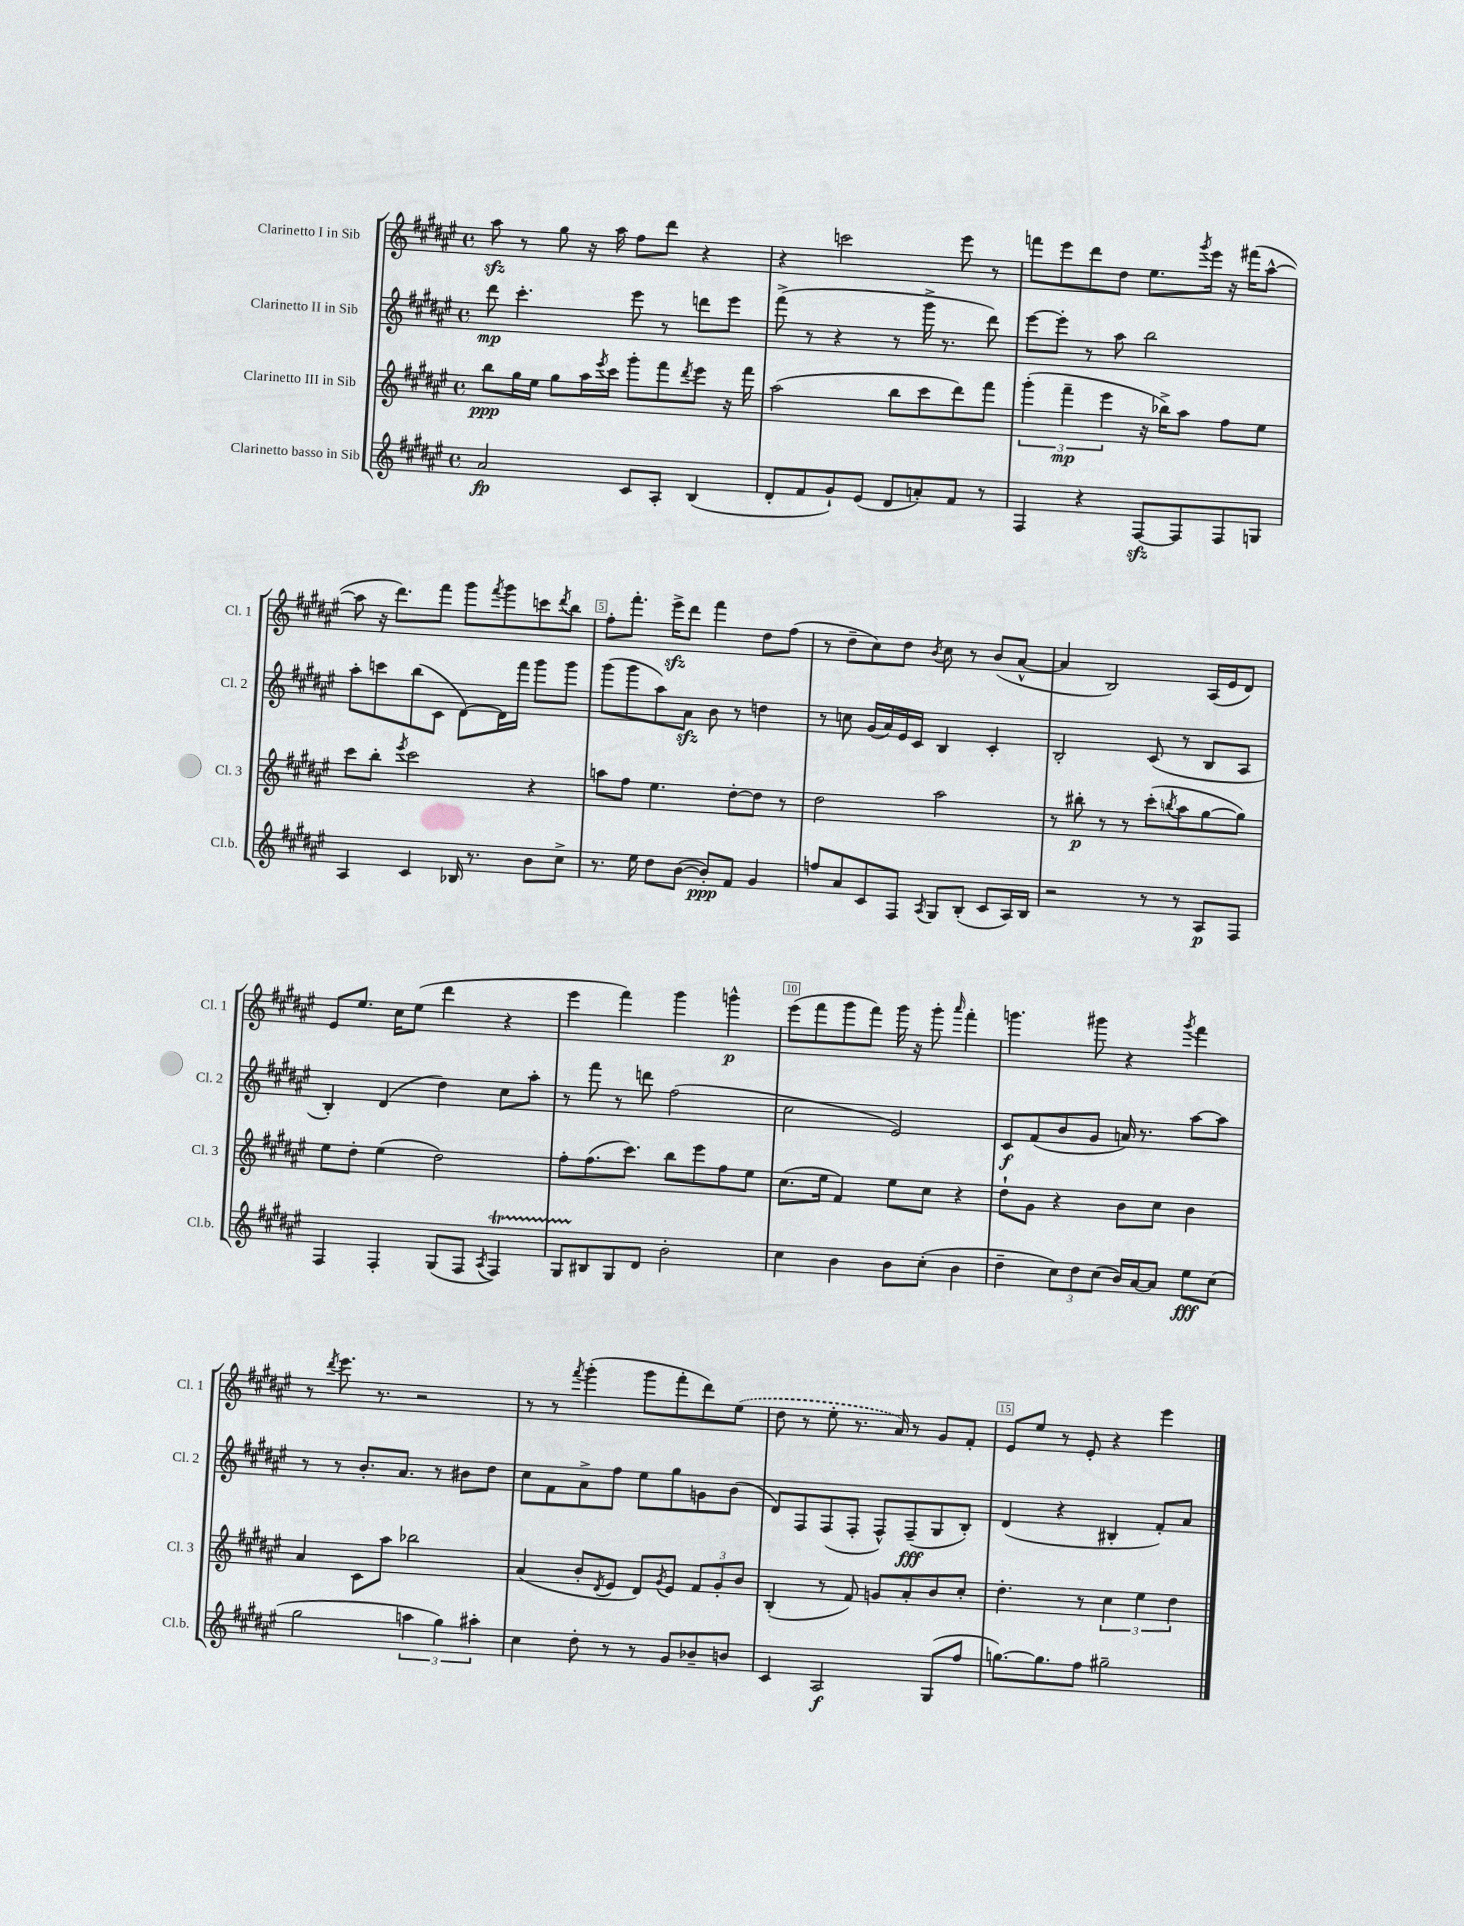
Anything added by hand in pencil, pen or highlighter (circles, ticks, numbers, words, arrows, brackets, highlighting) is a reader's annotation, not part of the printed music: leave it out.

**kern	**kern	**kern	**kern
*staff4	*staff3	*staff2	*staff1
*clefG2	*clefG2	*clefG2	*clefG2
*k[f#c#g#d#a#e#]	*k[f#c#g#d#a#e#]	*k[f#c#g#d#a#e#]	*k[f#c#g#d#a#e#]
*M4/4	*M4/4	*M4/4	*M4/4
*met(c)	*met(c)	*met(c)	*met(c)
2a#	8bb	8ddd#	8aa#
.	16gg#	4.ccc#'	8r
.	16ee#	.	.
.	8gg#	.	8gg#
.	16aa#	.	16r
.	8qeee#	.	.
.	16ccc#	.	16aa#
8c#	8ggg#'	8eee#	8ff#
8A#'	8fff#	8r	8ddd#
.	8qddd#	.	.
(4B	8eee#	8ddd	4r
.	16r	8eee#	.
.	16fff#	.	.
=	=	=	=
8d#'	(2aa#	(8fff#^	4r
8f#	.	8r	.
8g#`)	.	4r	2ccc
(8e#	.	.	.
8d#	8bb	8r	.
8a')	8ccc#	16ggg#^	.
.	.	8.r	.
8f#	8ddd#)	.	8eee#
8r	8fff#	8ddd#)	8r
=	=	=	=
4F#	(6ggg#'	[8eee#	8fff
.	.	8eee#']	8eee#
.	6fff#~	.	.
4r	.	8r	8ddd#
.	6eee#	.	.
.	.	8aa#	8dd#
[8F#	16r	2bb	8.ee#
.	16bb-^)	.	.
8F#]	8aa#	.	.
.	.	.	8qggg#
.	.	.	16eee#
8F#	8ff#	.	16r
.	.	.	(16fff#
8G	8ee#	.	[8aa#^^
=	=	=	=
4A#	8ccc#	8aa#'	8aa#]
.	8bb'	8ccc	16r
.	.	.	8.ddd#)
.	8qeee#	.	.
4c#	2ccc#	(8bb	.
.	.	8c#	8fff#
16B-	.	[8d#)	8ggg#
8.r	.	.	.
.	.	.	8qfff#
.	.	16d#]	8ggg#
.	.	16fff#	.
8b	4r	8ggg#	8ccc
.	.	.	8qddd#
8cc#^	.	8ggg#	8bb
=	=	=	=
8.r	8aa	(8ggg#	8ff#'
.	8ff#	8ggg#	8.fff#'
16ee#	.	.	.
8dd#	4.ee#	8aa#)	.
.	.	.	16eee#^
([8b	.	8a#	8ddd#
8b'])	.	8b	4fff#
8f#	[8dd#'	8r	.
4g#	8dd#]	4dd	8dd#
.	8r	.	(8ff#
=	=	=	=
8ff	2dd#	8r	8r
8a#	.	8cc	8dd#~
8c#	.	(16g#	8cc#)
.	.	16a#)	.
8F#	.	16e#	8dd#
.	.	16c#	.
8qA#	.	.	8qb
8G#	2aa#	4B	8cc#
(8B'	.	.	8r
8c#	.	4c#'	(8b
16A#)	.	.	[8a#^^
16B	.	.	.
=	=	=	=
2r	8r	2B'	4a#]
.	8bb#'	.	.
.	8r	.	2B)
.	8r	.	.
8r	(8ccc#'	(8c#	.
.	8qbb	.	.
8r	8aa#	8r	.
8A#	[8gg#	8B	(16A#
.	.	.	16e#
8F#	8gg#])	8A#	8d#)
=	=	=	=
4F#	8ee#	4B')	8e#
.	8dd#'	.	8.ee#
4F#'	(4ee#	(4d#	.
.	.	.	16cc#
.	.	.	(8ee#
(8G#	2dd#)	4dd#)	4ddd#
8F#	.	.	.
8qA#	.	.	.
4F#)	.	8cc#	4r
.	.	8aa#'	.
=	=	=	=
8G#	8ff#'	8r	4eee#
8B#	(8.ff#	8fff#	.
8G#	.	8r	4fff#)
.	8.ccc#)	.	.
8d#	.	8ddd	.
2b'	8bb	(2ff#	4ggg#
.	8eee#	.	.
.	8ff#	.	4ggg^^
.	8ee#	.	.
=	=	=	=
4cc#	(8.cc#	2cc#	(8eee#
.	.	.	8fff#
.	16ee#	.	.
4b	4f#)	.	8ggg#
.	.	.	8fff#)
8b	8ee#	2e#)	16ggg#
.	.	.	16r
(8cc#'	8cc#	.	8ggg#'
.	.	.	16qqaaa#
4b	4r	.	4fff#'
=	=	=	=
4dd#~	8dd#`	8c#	4.ggg
.	8g#	(8f#	.
12cc#)	4r	8b	.
12dd#	.	.	.
.	.	8g#	8ggg#
(12cc#	.	.	.
16b)	8b	16a)	4r
[16a#	.	8.r	.
8a#]	8cc#	.	.
.	.	.	8qggg#
8ee#	4b	[8aa#	4fff#
(8cc#	.	8aa#]	.
=	=	=	=
2gg#	4a#	8r	8r
.	.	.	8qddd#
.	.	8r	8.eee#
.	8c#	8.b'	.
.	.	.	8.r
.	8aa#	.	.
.	.	8.a#	.
6aa	2bb-	.	2r
.	.	8r	.
6gg#)	.	.	.
.	.	8b#	.
6aa#'	.	.	.
.	.	8dd#	.
=	=	=	=
4cc#	(4a#	8cc#	8r
.	.	8f#	8r
.	.	.	8qfff#
8dd#'	8b'	8a#^	(4ggg#'
.	8qd#	.	.
8r	8e#	8ff#	.
8r	8d#)	8ee#	8ggg#
.	8qg#	.	.
8g#	8e#	8gg#	8fff#'
8b-~	12f#	8g	8ddd#)
.	12g#'	.	.
8b	.	(8b	(8ee#
.	12b	.	.
=	=	=	=
4c#	(4B'	8d#)	8dd#
.	.	8F#	8r
2A#	8r	(8F#	8ee#'
.	8f#)	8F#'	8.r
.	8g	8F#^^)	.
.	.	.	16a#)
.	8a#'	(8F#~	8r
(8G#	8b	8G#	8g#
8ff#	8cc#'	8B')	8f#'
=	=	=	=
[8.gg)	4.dd#'	(4d#	8e#
.	.	.	8ee#
8.gg]	.	.	.
.	.	4r	8r
8ff#	8r	.	8e#'
2gg#~	6cc#	4B#'	4r
.	6ee#	.	.
.	.	8f#')	4eee#
.	6dd#	.	.
.	.	8a#	.
==	==	==	==
*-	*-	*-	*-
